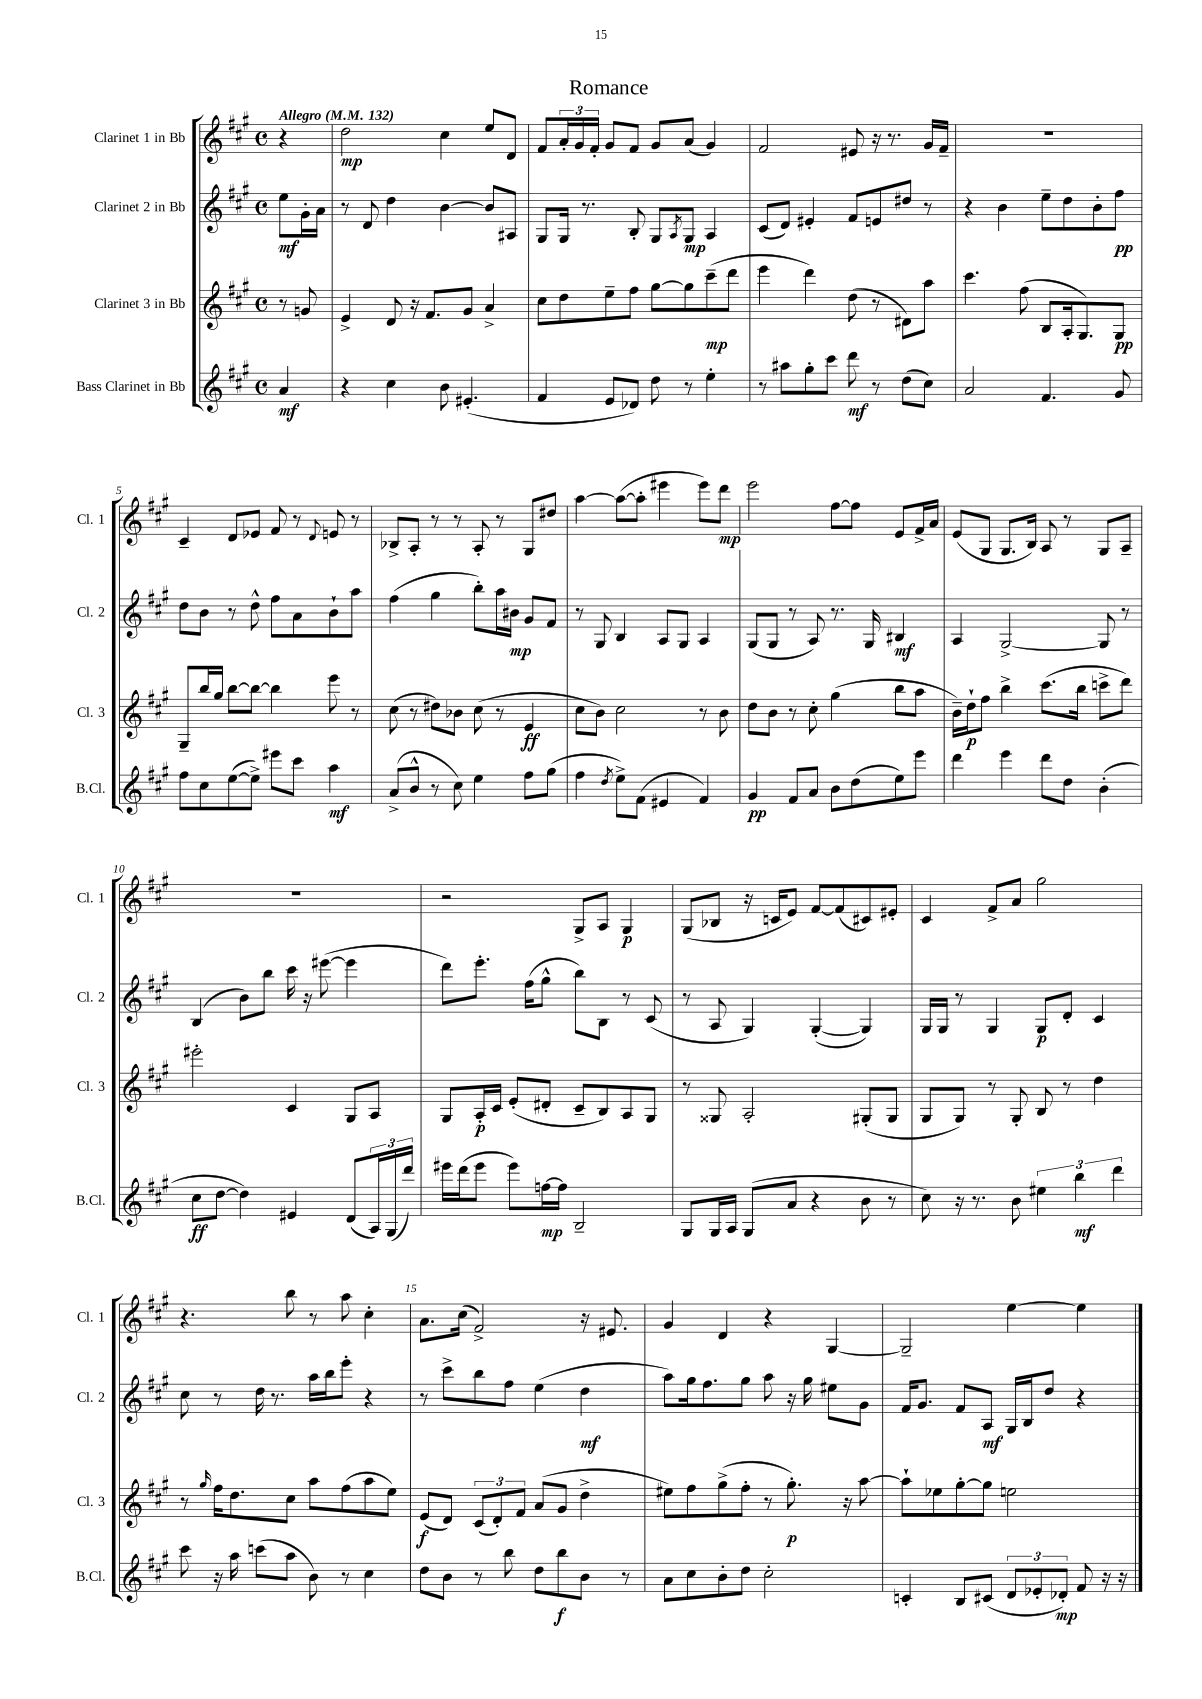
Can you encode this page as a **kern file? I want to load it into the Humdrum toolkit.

**kern	**kern	**kern	**kern
*staff4	*staff3	*staff2	*staff1
*clefG2	*clefG2	*clefG2	*clefG2
*k[f#c#g#]	*k[f#c#g#]	*k[f#c#g#]	*k[f#c#g#]
*M4/4	*M4/4	*M4/4	*M4/4
*met(c)	*met(c)	*met(c)	*met(c)
*MM132	*MM132	*MM132	*MM132
4a	8r	8ee	4r
.	8g	16g#'	.
.	.	16a	.
=	=	=	=
4r	4e^	8r	2dd
.	.	8d	.
4cc#	8d	4dd	.
.	16r	.	.
.	8.f#	.	.
8b	.	[4b	4cc#
(4.e#'	8g#	.	.
.	4a^	8b]	8ee
.	.	8A#	8d
=	=	=	=
4f#	8cc#	8G#	8f#
.	8dd	16G#	24a'
.	.	.	24g#
.	.	8.r	.
.	.	.	24f#'
8e	8ee~	.	8g#
8d-)	8ff#	8B'	8f#
8dd	[8gg#	8G#	8g#
.	.	8qA	.
8r	8gg#]	8G#	(8a
4ee'	(8ccc#~	4A	4g#)
.	8ddd	.	.
=	=	=	=
8r	4eee	(8c#	2f#
8aa#	.	8d)	.
8gg#'	4ddd)	4e#'	.
8ccc#	.	.	.
8ddd	(8dd	8f#	8e#
8r	8r	8e	16r
.	.	.	8.r
(8dd	8d#)	8dd#	.
8cc#)	8aa	8r	16g#
.	.	.	16f#~
=	=	=	=
2a	4.ccc#	4r	1r
.	.	4b	.
.	(8ff#	.	.
4.f#	8B	8ee~	.
.	16A'	8dd	.
.	8.G#)	.	.
.	.	8b'	.
8g#	8G#	8ff#	.
=	=	=	=
8ff#	8G#~	8dd	4c#~
8cc#	16bb	8b	.
.	16gg#	.	.
([8ee	[8bb	8r	8d
8ee^])	8bb_	8dd^^	8e-
8eee#	4bb]	8ff#	8f#
8ccc#	.	8a	8r
.	.	.	8qqd
4aa	8eee	8b`	8e
.	8r	8aa	8r
=	=	=	=
(8a^	(8cc#	(4ff#	8B-^
8b^^	8r	.	8A'
8r	8dd#)	4gg#	8r
8cc#)	8b-	.	8r
4ee	(8cc#	8bb')	8A'
.	8r	16aa	8r
.	.	16b#	.
8ff#	4e	8g#	8G#
(8gg#	.	8f#	8dd#
=	=	=	=
4ff#	8cc#	8r	[4aa
.	8b)	8G#	.
8qdd	.	.	.
8ee^)	2cc#	4B	(8aa_
(8f#	.	.	8aa']
4e#	.	8A	4eee#
.	.	8G#	.
4f#)	8r	4A	8eee#)
.	8b	.	8ddd
=	=	=	=
4g#	8dd	(8G#	2eee
.	8b	8G#	.
8f#	8r	8r	.
8a	8cc#'	8A)	.
8b	(4gg#	8.r	[8ff#
(8dd	.	.	8ff#]
.	.	16G#	.
8ee)	8bb	4B#	8e
8eee	8aa	.	16f#^
.	.	.	16a
=	=	=	=
4ddd	16b~)	4A	(8e
.	16dd`	.	.
.	8ff#	.	8G#
4eee	4bb^	[2G#^	8.G#
.	.	.	16B)
8ddd	(8.ccc#	.	8A
8dd	.	.	8r
.	16bb	.	.
(4b'	8ccc^	8G#]	8G#
.	8ddd)	8r	8A~
=	=	=	=
8cc#	2eee#'	(4B	1r
[8dd	.	.	.
4dd])	.	8b)	.
.	.	8bb	.
4e#	4c#	16ccc#	.
.	.	16r	.
.	.	([8eee#	.
(8d	8G#	4eee#]	.
24A)	8A	.	.
(24G#	.	.	.
24ddd)	.	.	.
=	=	=	=
16eee#	8G#	8ddd)	2r
(16ddd	.	.	.
8eee#	16A'	8.eee'	.
.	16c#	.	.
8eee#)	(8e'	.	.
.	.	(16ff#	.
[16ff	8d#'	8gg#^^	.
16ff]	.	.	.
2B~	8c#~	8bb)	8G#^
.	8B)	8B	8A
.	8A	8r	4G#
.	8G#	(8c#	.
=	=	=	=
8G#	8r	8r	(8G#
16G#	8G##	8A	8B-
16A	.	.	.
(8G#	2A'	4G#)	16r
.	.	.	16c
8a	.	.	8e)
4r	.	([4G#'	[8f#
.	.	.	(8f#]
8b	(8G#'	4G#])	8c#)
8r	8G#	.	8e#'
=	=	=	=
8cc#)	8G#	16G#	4c#
.	.	16G#	.
16r	8G#)	8r	.
8.r	.	.	.
.	8r	4G#	8f#^
8b	8G#'	.	8a
6ee#	8B	8G#	2gg#
.	8r	8d'	.
6bb	.	.	.
.	4dd	4c#	.
6ddd	.	.	.
=	=	=	=
8ccc#	8r	8cc#	4.r
.	16qqgg#	.	.
16r	16ff#	8r	.
16aa	8.dd	.	.
(8ccc	.	16dd	.
.	.	8.r	.
8aa	8cc#	.	8bb
8b)	8aa	16aa	8r
.	.	16bb	.
8r	(8ff#	8eee'	8aa
4cc#	8aa	4r	4cc#'
.	8ee)	.	.
=	=	=	=
8dd	(8e	8r	8.a
8b	8d)	8ccc#^	.
.	.	.	(16cc#
8r	(12c#	8bb	2f#^)
.	12d')	.	.
8bb	.	8ff#	.
.	12f#	.	.
8dd	(8a	(4ee	.
8bb	8g#	.	.
8b	4dd^	4dd	16r
.	.	.	8.e#
8r	.	.	.
=	=	=	=
8a	8ee#)	8aa)	4g#
8cc#	8ff#	16gg#	.
.	.	8.ff#	.
8b'	(8gg#^	.	4d
8dd	8ff#'	8gg#	.
2cc#'	8r	8aa	4r
.	8.gg#')	16r	.
.	.	16gg#	.
.	.	8ee#	[4G#
.	16r	.	.
.	[8aa	8g#	.
=	=	=	=
4c'	8aa`]	16f#	2G#~]
.	.	8.g#	.
.	8ee-	.	.
8B	[8gg#'	8f#	.
(8c#	8gg#]	8A	.
12d	2ee	16G#	[4ee
.	.	16B	.
12e-'	.	.	.
.	.	8dd	.
12d-')	.	.	.
8f#	.	4r	4ee]
16r	.	.	.
16r	.	.	.
==	==	==	==
*-	*-	*-	*-
